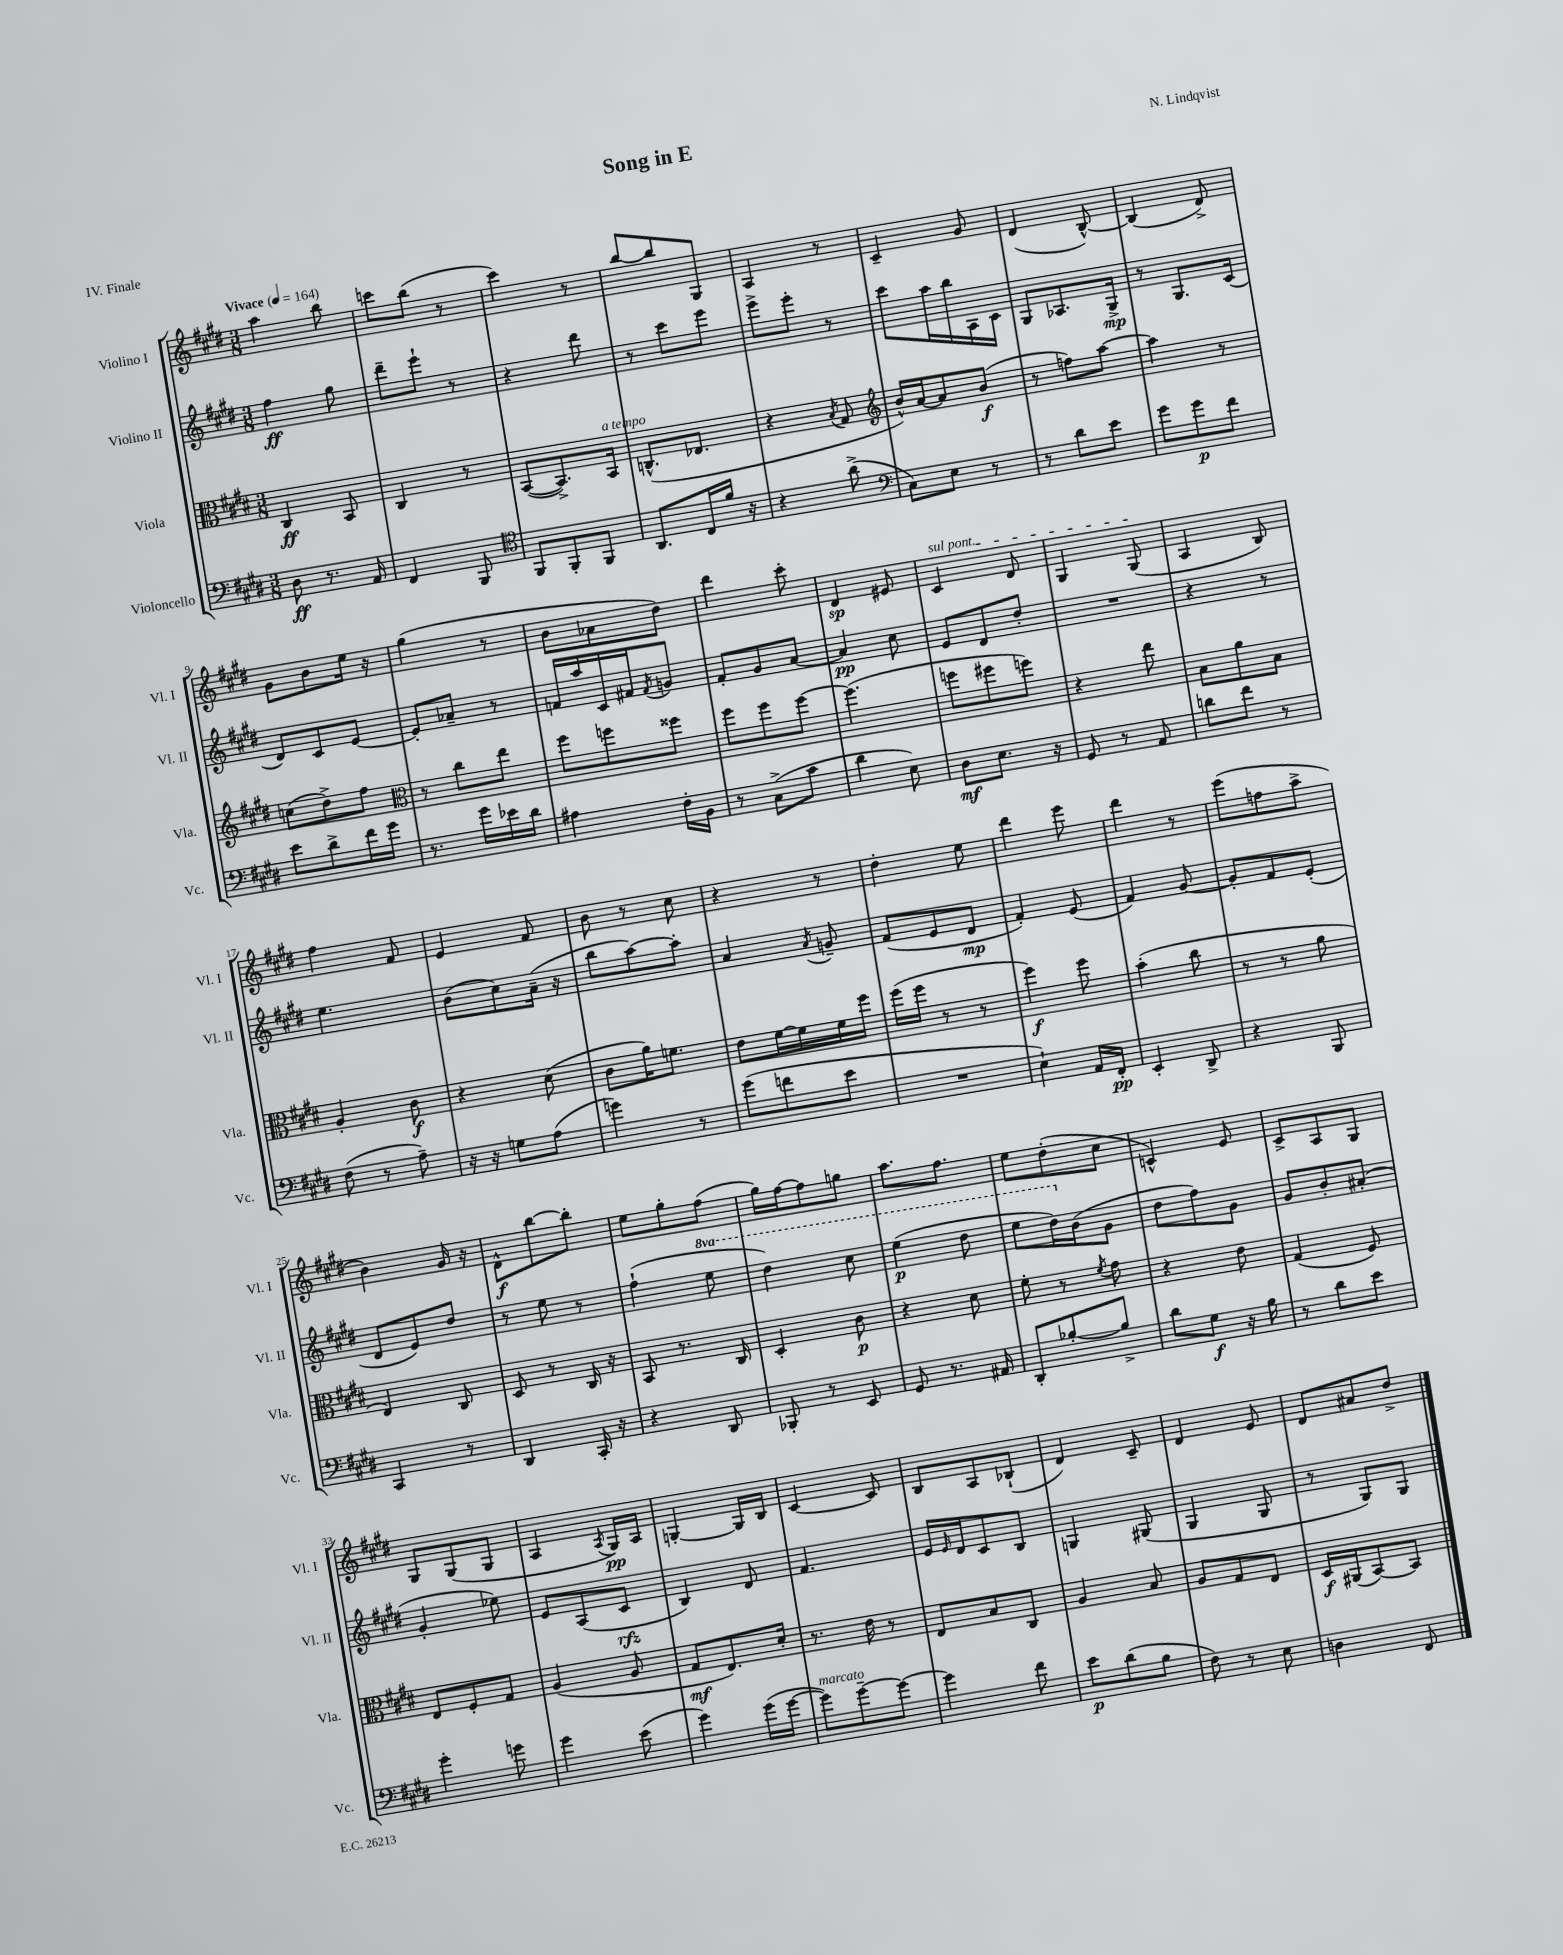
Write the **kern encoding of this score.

**kern	**dynam	**kern	**dynam	**kern	**dynam	**kern	**dynam
*part4	*part4	*part3	*part3	*part2	*part2	*part1	*part1
*staff4	*staff4	*staff3	*staff3	*staff2	*staff2	*staff1	*staff1
*I"Violoncello	*	*I"Viola	*	*I"Violino II	*	*I"Violino I	*
*I'Vc.	*	*I'Vla.	*	*I'Vl. II	*	*I'Vl. I	*
*clefF4	*	*clefC3	*	*clefG2	*	*clefG2	*
*k[f#c#g#d#]	*	*k[f#c#g#d#]	*	*k[f#c#g#d#]	*	*k[f#c#g#d#]	*
*M3/8	*	*M3/8	*	*M3/8	*	*M3/8	*
*MM164	*	*MM164	*	*MM164	*	*MM164	*
=1	=1	=1	=1	=1	=1	=1	=1
!	!	!	!	!	!	!LO:TX:a:B:t=Vivace	!
8D#\	ff	4C#/	ff	4ff#\	ff	4aa\	.
8.r	.	.	.	.	.	.	.
.	.	8BB/	.	8gg#\	.	8bb\	.
16AA/	.	.	.	.	.	.	.
=2	=2	=2	=2	=2	=2	=2	=2
4FF#/	.	4C#/	.	8ddd#~\L	.	8cccn\L	.
.	.	.	.	8eee`\J	.	(8bb\J	.
8BBB/	.	8r	.	8r	.	8r	.
=3	=3	=3	=3	=3	=3	=3	=3
*clefC4	*	*	*	*	*	*	*
8FF#/L	.	([8BB/L	.	4r	.	4ccc#\)	.
8FF#'/	.	8.BB^/])	.	.	.	.	.
8FF#/J	.	.	.	8ddd#\	.	8r	.
!	!	!LO:TX:a:i:t=a tempo	!	!	!	!	!
.	.	16BB/Jk	.	.	.	.	.
=4	=4	=4	=4	=4	=4	=4	=4
8.AA/L	.	(8.Cn^^/L	.	8r	.	[8bb/L	.
.	.	.	.	8ccc#\L	.	8bb/]	.
16C#/L	.	8.E-X/J	.	.	.	.	.
16f#/JJ	.	.	.	8eee\J	.	8G#/J	.
16r	.	.	.	.	.	.	.
=5	=5	=5	=5	=5	=5	=5	=5
4r	.	4r	.	8eee^\L	.	4A/	.
.	.	.	.	8eee'\J	.	.	.
.	.	8qB/	.	.	.	.	.
(8a^\	.	8G#/	.	8r	.	8r	.
=6	=6	=6	=6	=6	=6	=6	=6
*clefF4	*	*clefG2	*	*	*	*	*
8C#\L)	.	16b^^/LL)	.	8ccc#\L	.	4c#~/	.
.	.	[16a/J	.	.	.	.	.
8E\J	.	8a/]	.	16aa\L	.	.	.
.	.	.	.	16bb\	.	.	.
8r	.	(8b/J	f	16A\	.	8g#/	.
.	.	.	.	16c#\JJ	.	.	.
=7	=7	=7	=7	=7	=7	=7	=7
8r	.	8r	.	8G#/L	.	(4d#/	.
8d#\L	.	8ffn\L)	.	8.A-X/	.	.	.
8e\J	.	[8aa\J	.	.	.	[8B^^/)	.
.	.	.	.	16G#^/Jk	mp	.	.
=8	=8	=8	=8	=8	=8	=8	=8
8g#\L	.	4aa\]	.	8r	.	(4B/]	.
8g#\	p	.	.	8.G#/L	.	.	.
8f#\J	.	8r	.	.	.	8d#^/)	.
.	.	.	.	(16c#/Jk	.	.	.
!!LO:LB:g=z
=9	=9	=9	=9	=9	=9	=9	=9
8e\L	.	(8ccn\L	.	8d#/L)	.	8g#\L	.
8d#^\	.	8dd#^\)	.	8c#/	.	8b\	.
16f#\L	.	8ff#\J	.	[8e/J	.	16ee\Jk	.
16g#\JJ	.	.	.	.	.	16r	.
=10	=10	=10	=10	=10	=10	=10	=10
*	*	*clefC3	*	*	*	*	*
8.r	.	8r	.	8e'/L]	.	(4gg#\	.
.	.	8cc#\L	.	8a-X~/J	.	.	.
16g#\LL	.	.	.	.	.	.	.
16e-X\	.	8ee\J	.	8r	.	8r	.
16d#\JJ	.	.	.	.	.	.	.
=11	=11	=11	=11	=11	=11	=11	=11
4A#X\	.	8ff#\L	.	16fn/LL	.	8b\L	.
.	.	.	.	16aa/	.	.	.
.	.	8ffn\	.	16c#/	.	8a-X\	.
.	.	.	.	16f#X/J	.	.	.
.	.	.	.	8qf#/	.	.	.
16F#'\LL	.	8ff##X\J	.	8gn/J	.	8dd#\J)	.
16BB\JJ	.	.	.	.	.	.	.
=12	=12	=12	=12	=12	=12	=12	=12
8r	.	8ff#\L	.	8f#'/L	.	4ddd#\	.
(8C#^\L	.	8ff#\	.	8g#/	.	.	.
8c#\J	.	[8ff#\J	.	[8a/J	.	8ccc#'\	.
=13	=13	=13	=13	=13	=13	=13	=13
4d#\	.	(4.ff#\]	.	4a/]	pp	4d#/	sp
8E\)	.	.	.	8cc#\	.	8e#X/	.
=14	=14	=14	=14	=14	=14	=14	=14
!	!	!	!	!	!	!LO:TX:a:i:t=sul pont.	!
8D#\L	mf	8ffn\L	.	8e/L	.	4c#/	.
8.E\J	.	8ff#X\	.	8d#/	.	.	.
.	.	8ffn\J)	.	8dd#'/J	.	8d#/	.
16r	.	.	.	.	.	.	.
=15	=15	=15	=15	=15	=15	=15	=15
8GG#/	.	4r	.	4.r	.	4G#/	.
8r	.	.	.	.	.	.	.
8AA/	.	8ee\	.	.	.	(8G#/	.
=16	=16	=16	=16	=16	=16	=16	=16
8dn\L	.	8B\L	.	4r	.	4A/	.
8f#\J	.	8a\	.	.	.	.	.
8r	.	8B\J	.	8r	.	8B/)	.
!!LO:LB:g=z
=17	=17	=17	=17	=17	=17	=17	=17
(8F#\	.	4A'/	.	4.ee\	.	4ff#\	.
8r	.	.	.	.	.	.	.
8A~\)	.	8c#\	f	.	.	8f#/	.
=18	=18	=18	=18	=18	=18	=18	=18
16r	.	4r	.	(8b\L	.	4e/	.
16r	.	.	.	.	.	.	.
8Gn\L	.	.	.	8cc#\)	.	.	.
(8A\J	.	(8d#\	.	(16a~\Jk	.	8f#/	.
.	.	.	.	16r	.	.	.
=19	=19	=19	=19	=19	=19	=19	=19
4gn\)	.	8c#\L	.	8bb\L	.	8b\	.
.	.	16a\K)	.	[8aa\)	.	8r	.
.	.	8.fn\J	.	.	.	.	.
8r	.	.	.	8aa'\J]	.	8cc#\	.
=20	=20	=20	=20	=20	=20	=20	=20
(8g#\L	.	8e\L	.	4a/	.	4r	.
8fn\	.	[16f#\L	.	.	.	.	.
.	.	16f#\]	.	.	.	.	.
.	.	.	.	8qa/	.	.	.
8e\J	.	16f#\	.	8gn~/	.	8r	.
.	.	16ff#\JJ	.	.	.	.	.
=21	=21	=21	=21	=21	=21	=21	=21
4.r	.	(16ff#\LL	.	(8f#/L	.	4dd#'\	.
.	.	16ff#\JJ	.	.	.	.	.
.	.	8r	.	8e/	.	.	.
.	.	8r	.	8d#/J	mp	8ee\	.
=22	=22	=22	=22	=22	=22	=22	=22
4E`\)	.	4ff#\)	f	4f#'/)	.	4ddd#\	.
16AA/LL	.	8ff#\	.	(8e/	.	8eee\	.
16FF#'/JJ	pp	.	.	.	.	.	.
=23	=23	=23	=23	=23	=23	=23	=23
4EE'/	.	(4b'\	.	4f#/)	.	4ddd#\	.
8DD#^/	.	8cc#\	.	[8g#/	.	8r	.
=24	=24	=24	=24	=24	=24	=24	=24
4r	.	8r	.	8g#'/L]	.	(8eee\L	.
.	.	8r	.	8f#/	.	8ffn\	.
8BBB/	.	8a\	.	(8e'/J	.	8aa^\J	.
!!LO:LB:g=z
=25	=25	=25	=25	=25	=25	=25	=25
4CC#/	.	4E/)	.	8d#/L	.	4b\)	.
.	.	.	.	8e/)	.	.	.
8r	.	8C#/	.	8dd#/J	.	16g#/	.
.	.	.	.	.	.	16r	.
=26	=26	=26	=26	=26	=26	=26	=26
4DD#/	.	8D#/	.	8r	.	8d#^^\L	f
.	.	8r	.	8ee\	.	[8bb\	.
16CC#'/	.	16C#/	.	8r	.	8bb'\J]	.
16r	.	16r	.	.	.	.	.
=27	=27	=27	=27	=27	=27	=27	=27
4r	.	8BB/	.	(4ff#`\	.	8ee\L	.
.	.	8.r	.	.	.	8gg#'\	.
*	*	*	*	*8va	*	*	*
8DD#/	.	.	.	8eee\	.	(8ff#\J	.
.	.	16C#/	.	.	.	.	.
=28	=28	=28	=28	=28	=28	=28	=28
8BBB-X'/	.	4D#'/	.	4ddd#\)	.	16gg#\LL)	.
.	.	.	.	.	.	[16ff#\J	.
8r	.	.	.	.	.	8ff#\]	.
8EE/	.	8c#\	p	8ccc#\	.	8ggn\J	.
=29	=29	=29	=29	=29	=29	=29	=29
8GG#/	.	4r	.	(4eee\	p	8.aa\L	.
8.r	.	.	.	.	.	.	.
.	.	.	.	.	.	8.ff#\J	.
.	.	8d#\	.	8ddd#\	.	.	.
16AA#X/	.	.	.	.	.	.	.
=30	=30	=30	=30	=30	=30	=30	=30
8DD#'/L	.	8f#'\	.	8eee\L	.	8ee\L	.
[8B-X'/	.	8r	.	16ddd#\L)	.	(8dd#'\	.
*	*	*	*	*X8va	*	*	*
.	.	.	.	(16b\J	.	.	.
.	.	8qf#/	.	.	.	.	.
8B-^/J]	.	8g#\	.	8g#\J	.	8cc#\J	.
=31	=31	=31	=31	=31	=31	=31	=31
8d#\L	.	4r	.	8dd#\L	.	4cn^^/)	.
8G#\J	f	.	.	8ff#\)	.	.	.
16r	.	8e\	.	8g#\J	.	8e/	.
16B\	.	.	.	.	.	.	.
=32	=32	=32	=32	=32	=32	=32	=32
8r	.	(4G#/	.	8g#/L	.	8c#^/L	.
8d#\L	.	.	.	8b'/	.	8A/	.
8e\J	.	8F#/)	.	(8a#X'/J	.	8G#/J	.
!!LO:LB:g=z
=33	=33	=33	=33	=33	=33	=33	=33
4g#'\	.	8E/L	.	4g#'/	.	8G#/L	.
.	.	8F#'/	.	.	.	(8G#/	.
8gn\	.	8G#/J	.	8ee-X\)	.	8G#/J	.
=34	=34	=34	=34	=34	=34	=34	=34
4g#\	.	(4A/	.	8e/L	.	4A/	.
.	.	.	.	(8A/	.	.	.
.	.	.	.	.	.	8qA/	.
(8e\	.	8A/	.	8c#/J	rfz	16G#/LL)	pp
.	.	.	.	.	.	16A/JJ	.
=35	=35	=35	=35	=35	=35	=35	=35
4g#\)	.	8G#/L	mf	4B/)	.	[4Gn'/	.
.	.	8.E/)	.	.	.	.	.
(16g#\LL	.	.	.	8d#/	.	16G/LL]	.
[16g#\JJ	.	16d#'/Jk	.	.	.	16B/JJ	.
=36	=36	=36	=36	=36	=36	=36	=36
!LO:TX:a:i:t=marcato	!	!	!	!	!	!	!
8g#\L])	.	8.r	.	4.f#/	.	[4c#/	.
[8g#~\	.	.	.	.	.	.	.
.	.	16e\	.	.	.	.	.
8g#\J_	.	8r	.	.	.	8c#/]	.
=37	=37	=37	=37	=37	=37	=37	=37
4g#\]	.	8E/L	.	16e/LL	.	8B/L	.
.	.	.	.	16qqe/	.	.	.
.	.	.	.	16d#/J	.	.	.
.	.	8B/	.	8c#/	.	8A/	.
8f#\	.	8C#/J	.	8B/J	.	(8B-X`/J	.
=38	=38	=38	=38	=38	=38	=38	=38
8e\L	p	4A/	.	4Gn/	.	4d#/)	.
(8d#\	.	.	.	.	.	.	.
8B\J	.	8B/	.	(8G#X/	.	8c#~/	.
=39	=39	=39	=39	=39	=39	=39	=39
8F#\)	.	8A/L	.	4G#/	.	4d#/	.
8r	.	8G#/	.	.	.	.	.
8E\	.	8E/J	.	8G#/	.	8e/	.
=40	=40	=40	=40	=40	=40	=40	=40
4Dn\	.	16D#/LL	f	8r	.	8d#/L	.
.	.	(16AA#X/J	.	.	.	.	.
.	.	[8BB/)	.	8G#/L)	.	8a#X/	.
8FF#/	.	8BB/J]	.	8G#/J	.	8dd#^/J	.
==	==	==	==	==	==	==	==
*-	*-	*-	*-	*-	*-	*-	*-
